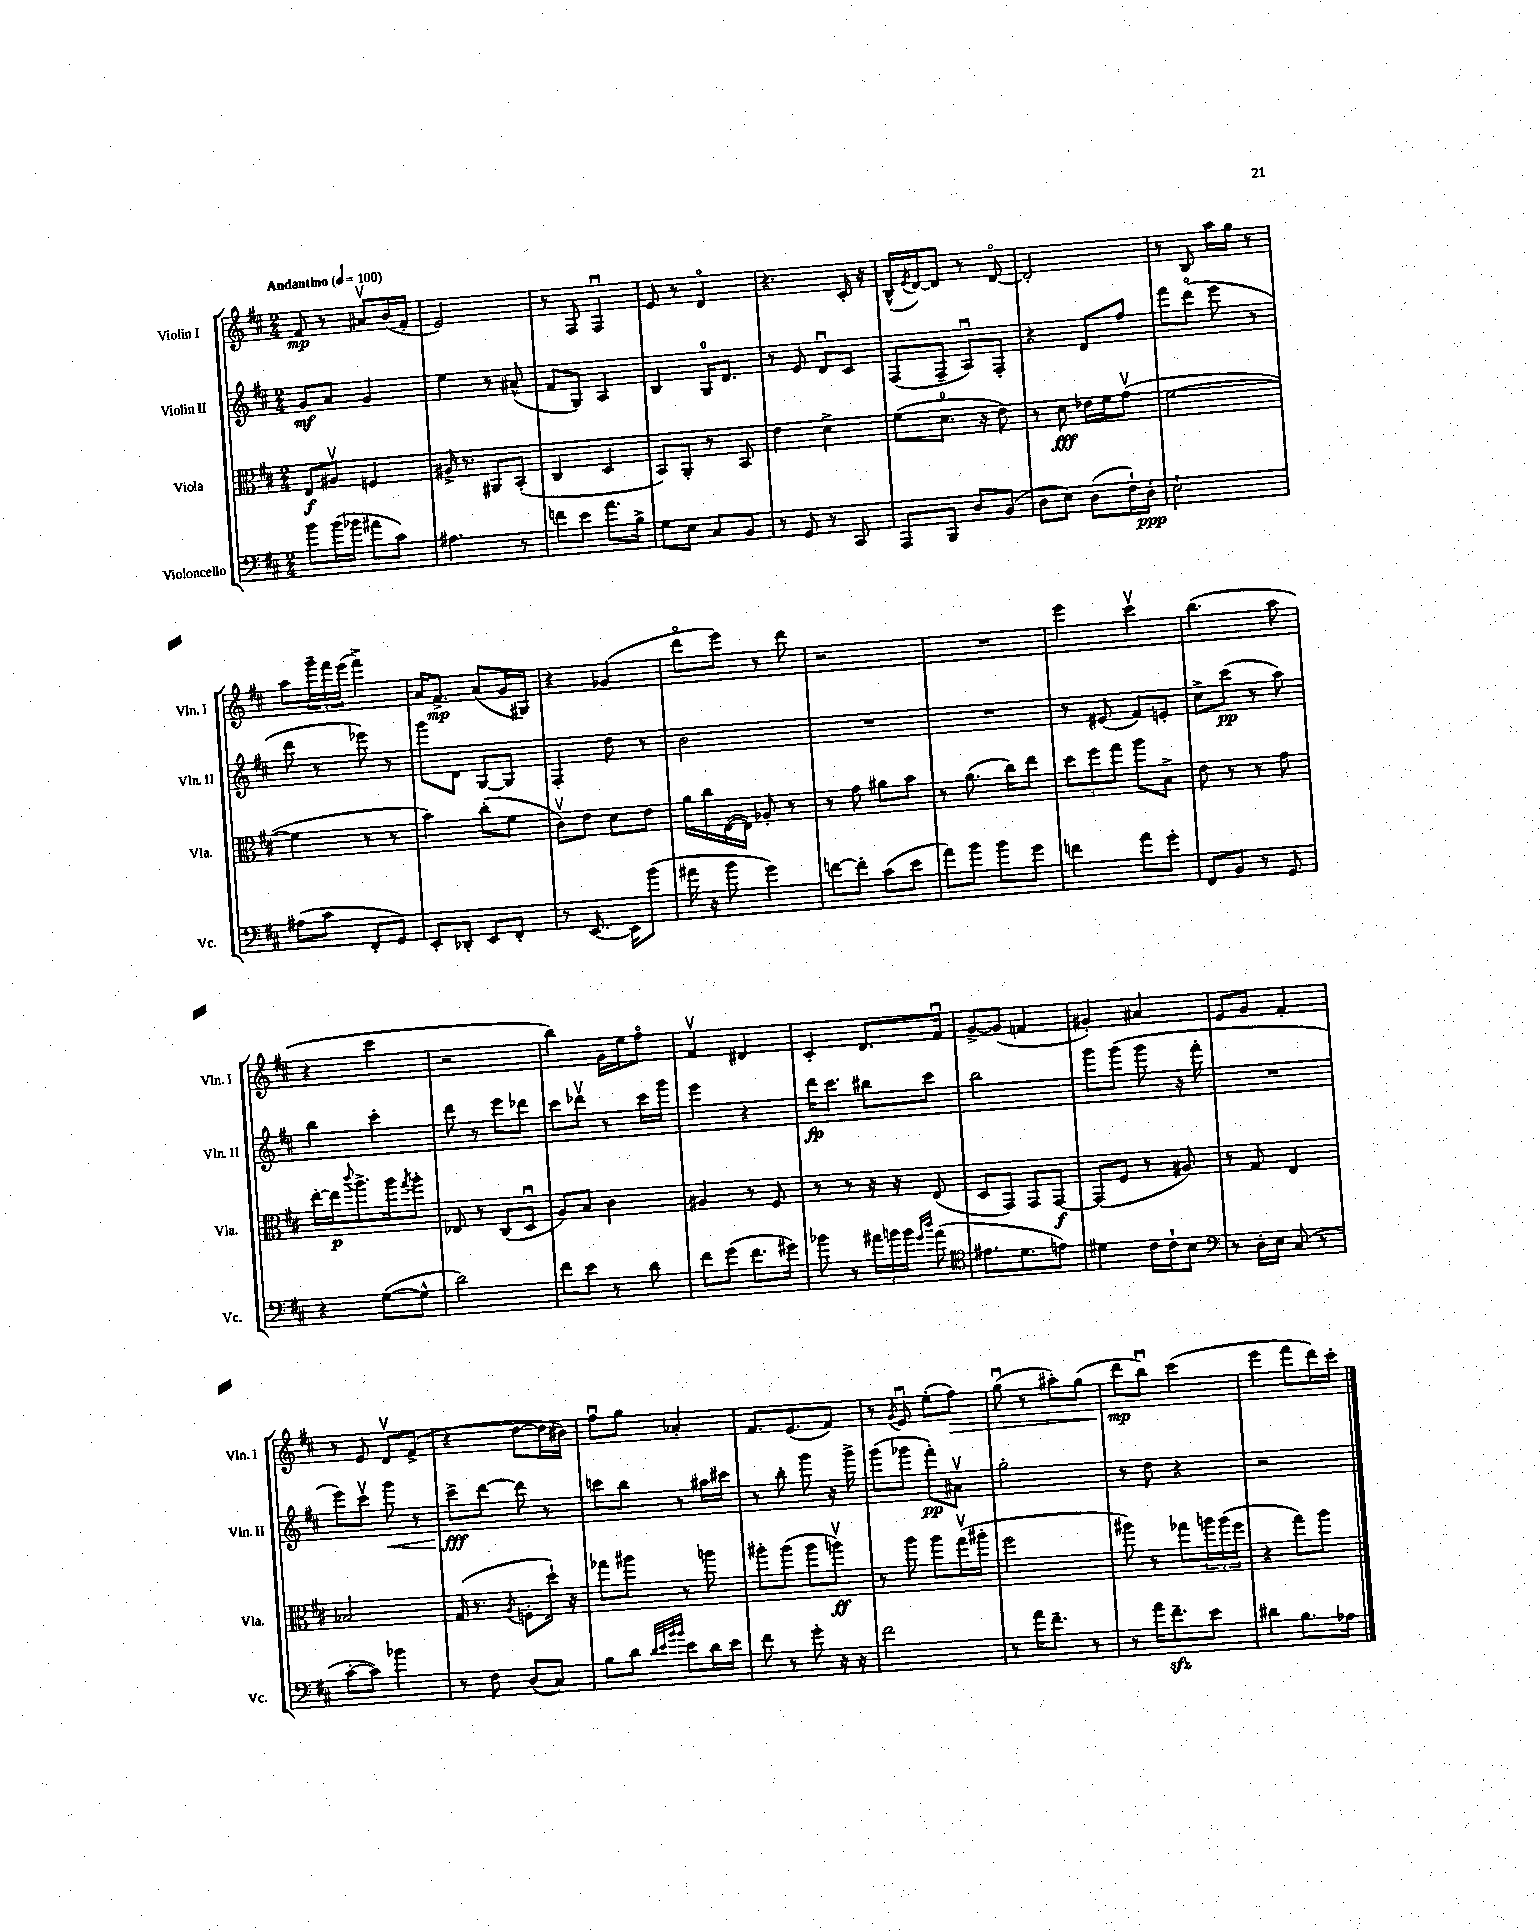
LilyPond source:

<<
\new StaffGroup <<
\new Staff = "s0" \with { instrumentName = "Violin I" shortInstrumentName = "Vln. I" } {
    \clef treble \key d \major \numericTimeSignature \time 2/4 \tempo "Andantino" 4 = 100
    fis'8\mp r8 ais'8\upbow b'16( fis'16-. |
    e'2) |
    r8 fis8 fis4\downbow |
    e'8 r8 d'4\flageolet |
    r4. cis'16-. r16 |
    b16-^( \acciaccatura { e'8 } d'16~) d'8 r8 d'8~\flageolet |
    d'2-. |
    r8 b8 a''16 g''16 r8 |
    a''8 \tuplet 3/2 { g'''16-- fis'''16 e'''16( } fis'''4->) |
    a'16 fis'8.->\mp a'8( g'16 gis16) |
    r4 ges'4( |
    d'''8\flageolet e'''8) r8 d'''8 |
    r2 |
    R2 |
    e'''4 cis'''4\upbow |
    b''4.( a''8 |
    r4 cis'''4 |
    r2 |
    b''4) g'16 e''16 fis''8\flageolet |
    fis'4\upbow dis'4 |
    cis'4-. d'8. fis'16\downbow |
    g'8~-> g'8( f'4 |
    gis'4-.) ais'4 |
    e'8 g'8 fis'4-. |
    r8 e'8 d'8\upbow fis'8->( |
    r4 d''8~ d''16 bis'16) |
    fis''8\downbow g''8 aes'4-. |
    fis'8. e'8.( fis'8) |
    r8 \acciaccatura { g'8 } e'8\downbow e''8-.( fis''8\>) |
    g''8\downbow( r8 ais''8-.) g''8( |
    d'''8\mp\! b''8\downbow) cis'''4( |
    e'''4 fis'''8 d'''16) cis'''16-. \bar "|." |
}
\new Staff = "s1" \with { instrumentName = "Violin II" shortInstrumentName = "Vln. II" } {
    \clef treble \key d \major \numericTimeSignature \time 2/4
    g'8\mf a'8 g'4 |
    e''4 r8 ais'8-^( |
    fis'8 g8) a4 |
    b4 g16-0 d'8. |
    r8 e'8 d'8\downbow cis'8 |
    fis8( fis8-- a8\downbow) fis8-. |
    r4 d'8 fis''8 |
    fis'''8 d'''8\flageolet( e'''8 r8 |
    d'''8 r8 ees'''8) r8 |
    g'''8 d'8 g8~ g8 |
    fis4-. d''8 r8 |
    b'2 |
    R2 |
    R2 |
    r8 eis'8( fis'8) e'8-. |
    cis''8-> cis'''8\pp( r8 a''8) |
    b''4 cis'''4-. |
    d'''8 r8 e'''8 des'''8 |
    cis'''8 des'''8\upbow r8 cis'''16 g'''16 |
    e'''4 r4 |
    d'''16\fp cis'''8. bis''8 cis'''8 |
    b''2 |
    g'''8 g'''8( g'''8 r16 fis'''16-. |
    R2 |
    e'''8) cis'''8\upbow g'''8\< r8 |
    cis'''8->\fff\! d'''8~ d'''8 r8 |
    c'''8 b''8 r8 ais''16 cis'''16 |
    r8 b''8-. g'''8 r16 g'''16-> |
    g'''8( ges'''8 fis'''8-.\pp) ais'8\upbow |
    g''2-. |
    r8 d''8 r4 |
    r2 \bar "|." |
}
\new Staff = "s2" \with { instrumentName = "Viola" shortInstrumentName = "Vla." } {
    \clef alto \key d \major \numericTimeSignature \time 2/4
    e8\f ais8\upbow f4 |
    ais16-> r8. ais,8 b,8-.( |
    cis4 d4 |
    b,8) a,8-. r8 b,8 |
    e'4 d'4-> |
    fis'8( d'8.-0 r16 e'8) |
    r8 d'8\fff ees'16 fis'16 g'8\upbow( |
    fis'2~ |
    fis'4 r8 r8 |
    b'4) cis''8-.( fis'8 |
    cis'8\upbow) e'8 d'8 e'8 |
    a'16 cis''16 e16~( e16) aes8-. r8 |
    r8 g'8 ais'8 b'8 |
    r8 a'8.( cis''16) e''8 |
    \tuplet 3/2 { d''8 fis''8 g''8 } a''8 b8-> |
    e'8 r8 r8 g'8 |
    e''16~-. e''16\p \appoggiatura { cis'''8 } a''8.-> a''16 \acciaccatura { g''8 } a''8-. |
    ees8 r8 cis8( d8\downbow |
    a8) b8 cis'4 |
    ais4 r8 fis8 |
    r8 r8 r16 r16 e8( |
    d8 g,8) g,8 g,8~\f |
    g,8( fis8 r8 ais8) |
    r8 g8 e4 |
    bes2 |
    g16( r8. \acciaccatura { a8 } f8-. d''16-!) r16 |
    ges''8 ais''8 r8 a''8 |
    ais''8-. ais''8( ais''8 a''8\upbow\ff) |
    r8 a''8 a''8 g''16\upbow( ais''16-. |
    fis''2 |
    ais''8) r8 ges''8 \tuplet 3/2 { a''16 a''16( fis''16 } |
    r4 g''8) a''8 \bar "|." |
}
\new Staff = "s3" \with { instrumentName = "Violoncello" shortInstrumentName = "Vc." } {
    \clef bass \key d \major \numericTimeSignature \time 2/4
    b'8 b'16( bes'16 ais'8 cis'8) |
    ais4. r8 |
    f'8 e'8 a'8. b16-> |
    g8 e8 cis8 b,8 |
    r8 g,8 r8 cis,8 |
    a,,8 b,,8 d8 b,8( |
    d8 e8) d8( fis16-!) d16-.\ppp |
    e2-! |
    ais8( cis'8 fis,8-. g,8) |
    e,8-. des,8-. e,8 fis,8-. |
    r8 e,8.~ e,16 b'8( |
    ais'16 r16 b'8 g'4) |
    f'8~ f'8-. cis'8( e'8 |
    a'8) b'8 b'8 g'8 |
    f'4 a'8 g'8-. |
    fis,8 b,8 r8 g,8 |
    r4 g8~( g8-^ |
    d'2) |
    fis'8 e'8 r8 d'8 |
    fis'8 g'8( fis'8. gis'16) |
    bes'8 r8 \tuplet 3/2 { ais'16 b'16 b'16 } \grace { g'16 d''16 } ais'8( |
    \clef tenor eis'8. d'8. e'8) |
    dis'4 cis'16 cis'16-! b8 |
    \clef bass r8 d16-. e16 cis8( r8 |
    cis'8~-. cis'8) bes'4 |
    r8 fis8 d8( cis8) |
    b8 d'8 \grace { d'32 e'32 b'32 b'32 } e'8 d'16 e'16 |
    fis'8 r8 g'8-. r16 r16 |
    fis'2 |
    r8 a'16 fis'8.-- r8 |
    r8 a'16 fis'8.--\sfz e'8 |
    dis'4 b8. aes16 \bar "|." |
}
>>
>>
\layout { \context { \Score \remove "Bar_number_engraver" } }
